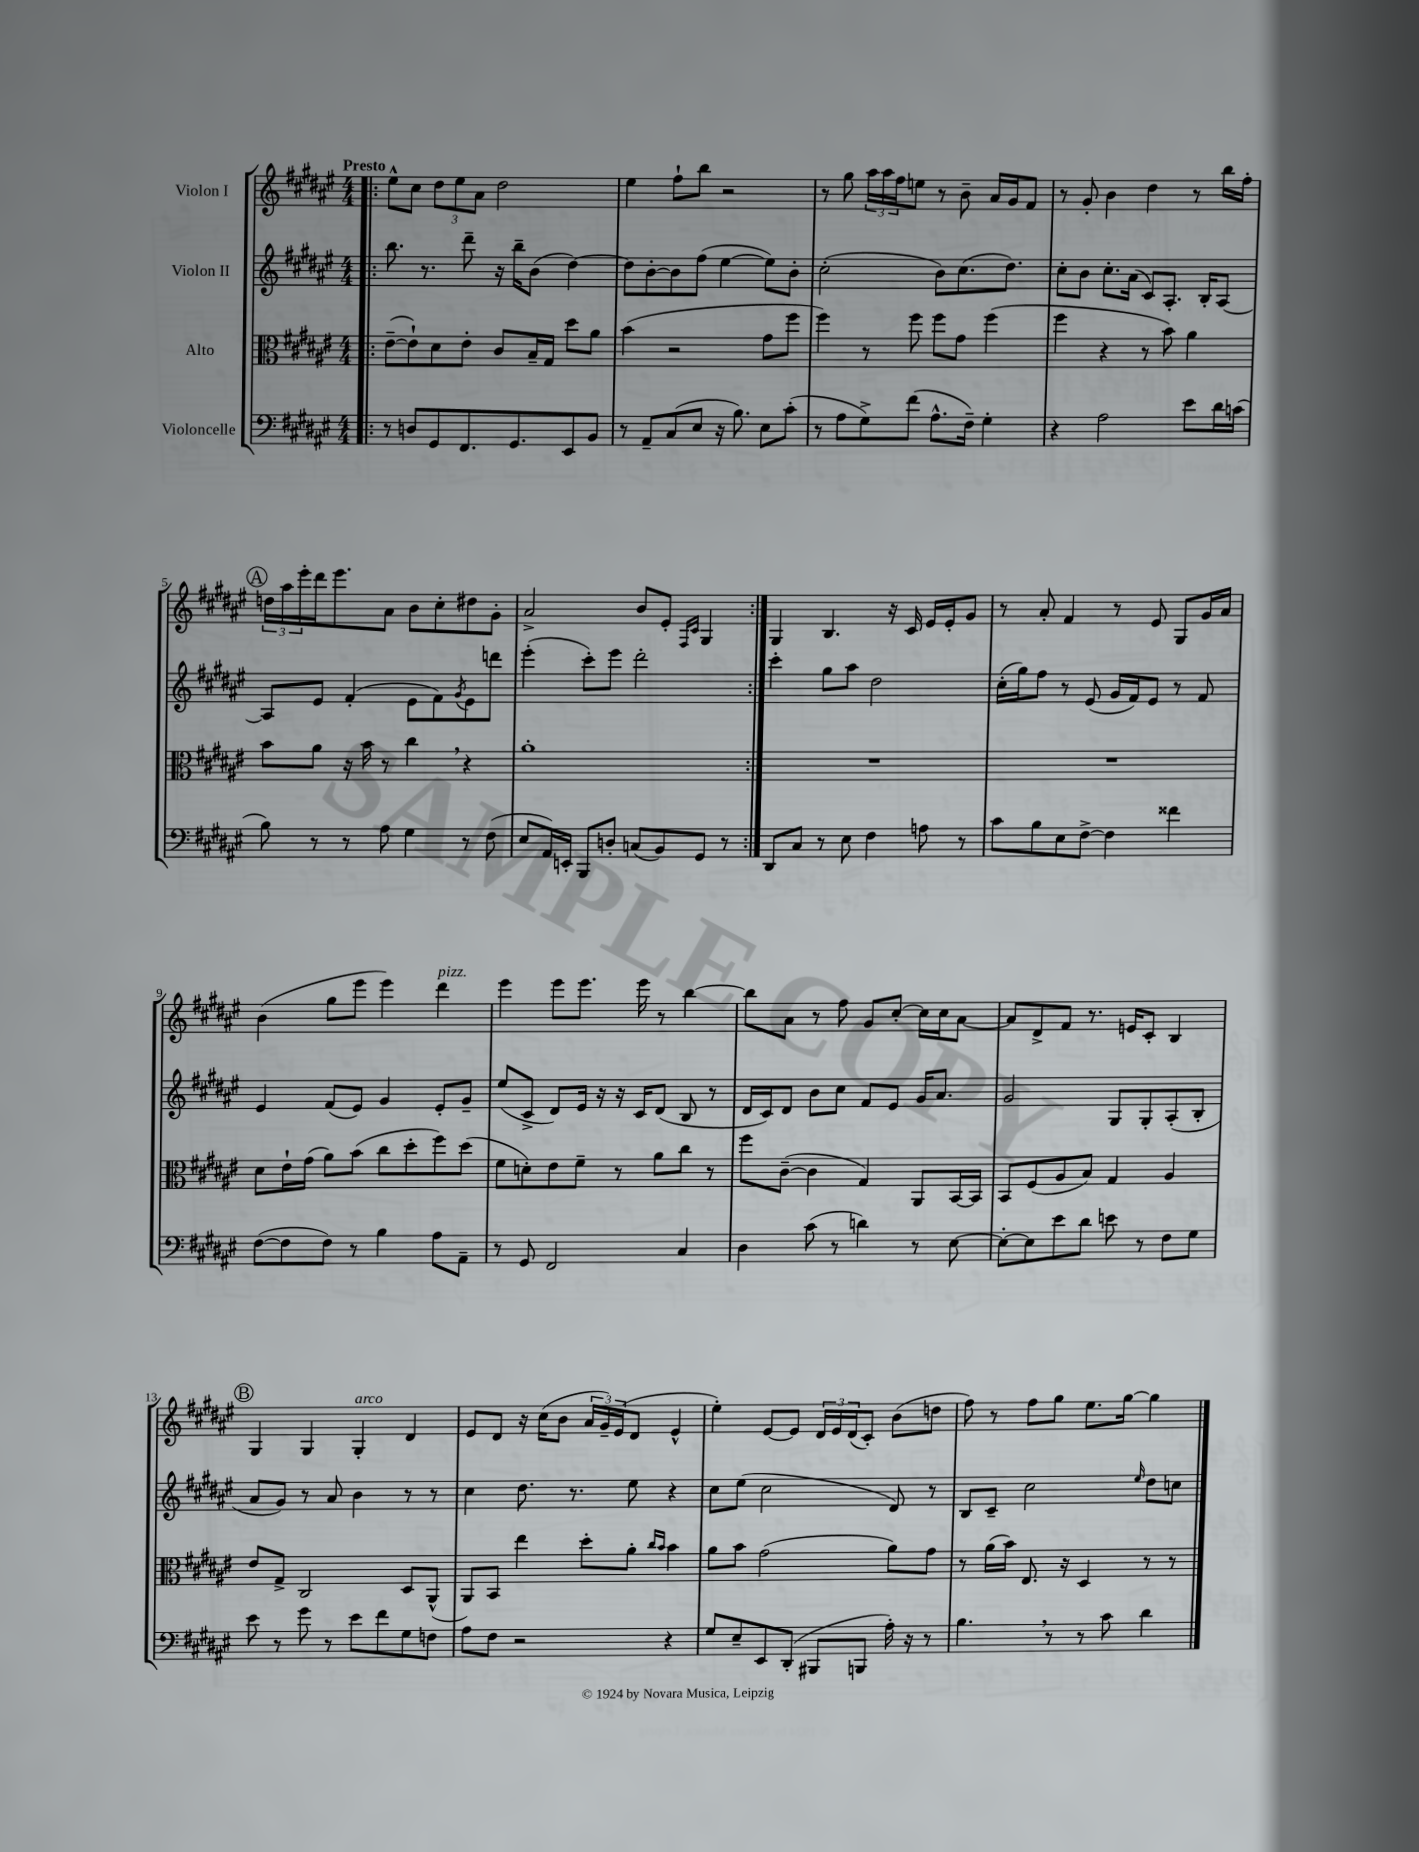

**kern	**kern	**kern	**kern
*staff4	*staff3	*staff2	*staff1
*clefF4	*clefC3	*clefG2	*clefG2
*k[f#c#g#d#a#e#]	*k[f#c#g#d#a#e#]	*k[f#c#g#d#a#e#]	*k[f#c#g#d#a#e#]
*M4/4	*M4/4	*M4/4	*M4/4
=!|:	=!|:	=!|:	=!|:
8r	([8e#~\L	8.bb\	8ee#^^\L
8D/L	8e#`\])	.	8cc#\J
.	.	8.r	.
8GG#/	8d#\	.	12dd#\L
.	.	.	12ee#\
8.FF#/	8e#'\J	8ddd#~\	.
.	.	.	12a#\J
.	8c#/L	16r	2dd#\
8.GG#/	.	16bb~\LK	.
.	16B~/L	(8b\J	.
.	16G#/JJ	.	.
8EE#/	8dd#\L	[4dd#\)	.
8BB/J	8a#\J	.	.
=	=	=	=
8r	(4b\	8dd#\]L	4ee#\
8AA#~/L	.	[8b'\	.
(8C#/	2r	8b\]	8ff#`\L
8E#/J	.	(8ff#\J	8bb\J
16r	.	[4ee#\	2r
8.B\)	.	.	.
8E#\L	8g#\L	8ee#\]L)	.
(8c#'\J	8ff#\J	8b'\J	.
=	=	=	=
8r	4ff#\)	(2cc#'\	8r
8A#\L	.	.	8gg#\
8G#^\)	8r	.	24aa#\LL
.	.	.	24aa#\
.	.	.	24ff#\J
(8f#\J	8ff#\	.	8ee\J
8.A#^^\L	8ff#\L	8b\L)	8r
.	8g#\J	(8.cc#\	8b~\
16F#~\Jk)	.	.	.
4G#'\	(4ff#\	.	16a#/LL
.	.	8.dd#\J)	16g#/J
.	.	.	8f#/J
=	=	=	=
4r	4ff#\	8cc#'\L	8r
.	.	8b\J	8g#'/
2A#\	4r	8.cc#'\L	4b\
.	.	(16a#\Jk	.
.	8r	8c#/L)	4dd#\
.	8b\)	8.A#'/J	.
8e#\L	4a#\	.	8r
.	.	16B'/LK	.
16d#\L	.	[8A#/J	16bb\LL
(16c\JJ	.	.	16ff#'\JJ
=	=	=	=
8B\)	8b\L	8A#/]L	24dd\LL
.	.	.	24aa#\
.	.	.	24eee#'\
8r	8a#\J	8e#/J	16ddd#\J
.	.	.	8.eee#\
8r	16r	(4f#'/	.
.	16b\	.	.
8A#\	8r	.	8a#\J
4G#\	4cc#\	8e#\L	8b\L
.	.	8f#\)	8cc#'\
.	.	8qg#/	.
8r	4r	8e#\	8dd#\
(8F#\	.	8ddd\J	8g#'\J
=	=	=	=
8E#/L	1a#'	(4eee#'\	2a#^/
16AA#/L)	.	.	.
16EE'/JJ	.	.	.
8BBB/L	.	8ccc#'\L)	.
8D'/J	.	8eee#\J	.
(8C/L	.	2ddd#'\	8b/L
8BB/)	.	.	8e#'/J
.	.	.	16qqF#/LL
.	.	.	16qqc#/JJ
8GG#/J	.	.	4G#/
8r	.	.	.
=:|!	=:|!	=:|!	=:|!
8DD#/L	1r	4ccc#'\	4G#/
8C#/J	.	.	.
8r	.	8gg#\L	4.B/
8E#\	.	8aa#\J	.
4F#\	.	2dd#\	.
.	.	.	16r
.	.	.	16c#/
8A\	.	.	16e#/LL
.	.	.	16e#'/J
8r	.	.	8g#/J
=	=	=	=
8c#\L	1r	(16cc#'\LL	8r
.	.	16gg#\J)	.
8B\	.	8ff#\J	8a#'/
8E#\	.	8r	4f#/
[8F#^\J	.	(8e#/	.
4F#\]	.	16g#/LL	8r
.	.	16f#/J)	.
.	.	8e#/J	8e#/
4f##\	.	8r	8G#/L
.	.	8f#/	16g#/L
.	.	.	16a#/JJ
=	=	=	=
([8F#\L	8d#\L	4e#/	(4b\
8F#\]	16e#`\L	.	.
.	(16g#\JJ	.	.
8F#\J)	8a#\L)	(8f#/L	8gg#\L
8r	(8b\J	8e#/J)	8eee#\J
4B\	8cc#\L	4g#/	4eee#\)
.	8dd#'\	.	.
8A#\L	8ff#\)	8e#'/L	4ddd#\
8AA#~\J	(8dd#\J	8g#~/J	.
=	=	=	=
8r	8f#\L	(8ee#/L	4eee#\
8GG#/	8d'\)	8c#^/J	.
2FF#/	8e#\	8d#/L)	8eee#\L
.	8f#~\J	16e#/Jk	8.eee#\J
.	.	16r	.
.	8r	16r	.
.	.	16c#/LK	16eee#\
.	8a#\L	(8d#/J	8r
4C#/	8cc#\J	8B/	[4bb\
.	8r	8r	.
=	=	=	=
4D#\	8ff#\L	16d#/LL	8bb\]L
.	.	16c#/J)	.
.	([8c#~\J	8d#/J	8a#\J
(8c#\	4c#\]	8b\L	8r
8r	.	8cc#\J	8ff#\
4d\)	4G#/)	8f#/L	8g#/L
.	.	8e#/J	[8cc#'/J
8r	8AA#/L	16g#/LK	16cc#\]LL
.	.	8.a#/J	16cc#\J
[8E#\	[16BB/L	.	[8a#\J
.	16BB/]JJ	.	.
=	=	=	=
8E#'\_L	8BB/L	2g#/	8a#/]L
8E#\]	(8F#/	.	8d#^/
8e#\	8A#/	.	8f#/J
8d#\J	8B/J)	.	8.r
8e\	4G#/	8G#/L	.
.	.	.	16e/LK
8r	.	8G#'/	8c#'/J
8F#\L	4A#/	(8A#'/	4B/
8G#\J	.	8B'/J	.
=	=	=	=
8e#\	8e#/L	8a#/L	4G#/
8r	8G#^/J	8g#/J)	.
8g#\	2C#/	8r	4G#/
8r	.	8a#/	.
8e#\L	.	4b\	4G#'/
8f#\	.	.	.
8G#\	8D#/L	8r	4d#/
8F\J	(8AA#^^/J	8r	.
=	=	=	=
8A#\L	8AA#/L)	4cc#\	8e#/L
8F#\J	8BB/J	.	8d#/J
2r	4ee#\	8.dd#\	16r
.	.	.	(16cc#\LK
.	.	.	8b\J
.	.	8.r	.
.	8dd#'\L	.	24a#/LL
.	.	.	24g#~/)
.	.	.	(24e#/J
.	8a#'\J	8ee#\	8d#/J
.	16qqcc#/LL	.	.
.	16qqb/JJ	.	.
4r	4b\	4r	4e#^^/
=	=	=	=
8G#/L	8a#\L	8cc#\L	4ee#'\)
8E#~/	8b\J	(8ee#\J	.
8EE#/	(2g#\	2cc#\	[8e#/L
(8DD#'/J	.	.	8e#/]J
8BBB#/L	.	.	24d#/LL
.	.	.	24e#/
.	.	.	(24d#/J
8BBB/J	.	.	8c#'/J)
16A#'\)	8a#\L)	8d#/)	(8b\L
16r	.	.	.
8r	8g#\J	8r	8dd\J
=	=	=	=
4.B\	8r	8B/L	8ff#\)
.	(16a#\LL	8c#~/J	8r
.	16b\JJ)	.	.
.	8.E#/	2cc#\	8ff#\L
8r	.	.	8gg#\J
.	16r	.	.
8r	4D#/	.	8.ee#\L
8c#\	.	.	.
.	.	.	[16gg#\Jk
.	.	16qqee#/	.
4d#\	8r	8dd#\L	4gg#\]
.	8r	8cc\J	.
==	==	==	==
*-	*-	*-	*-
